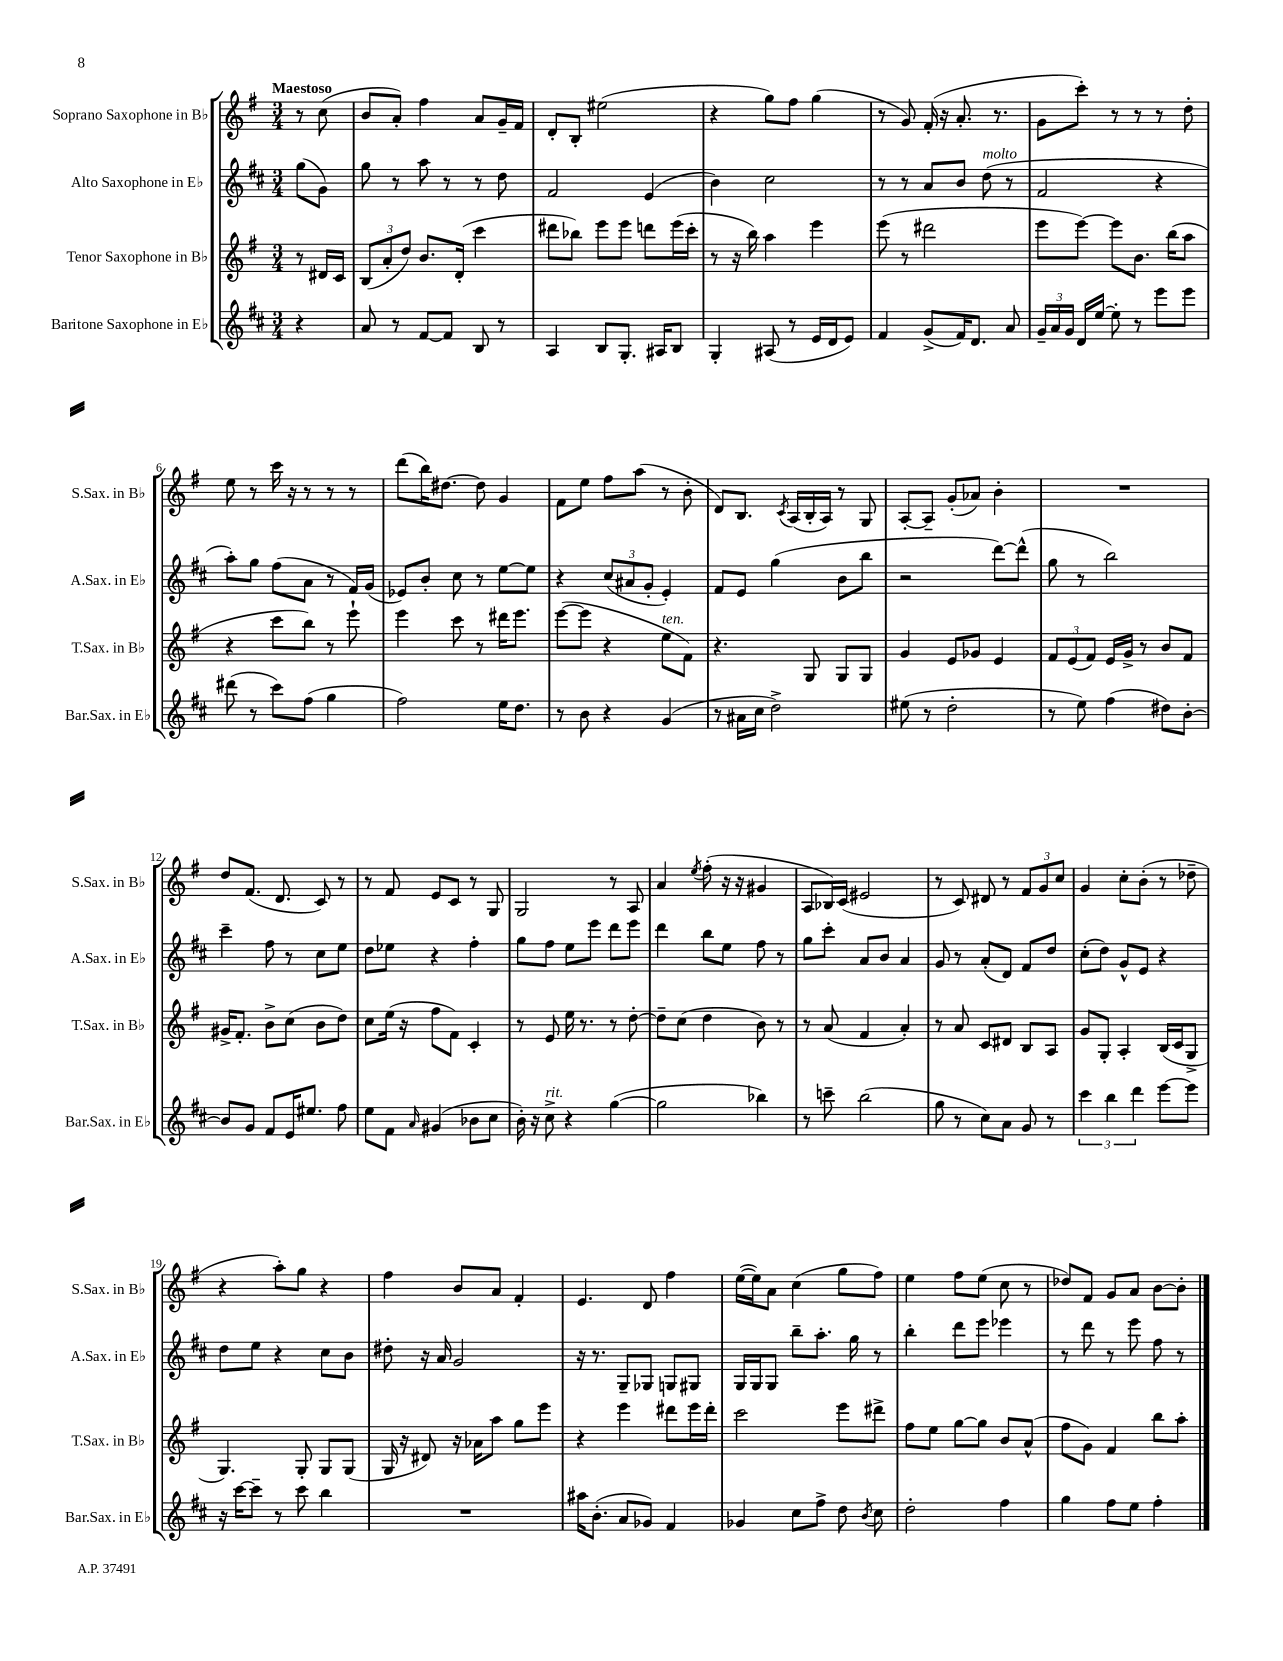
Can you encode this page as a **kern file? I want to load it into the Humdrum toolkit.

**kern	**kern	**kern	**kern
*part4	*part3	*part2	*part1
*staff4	*staff3	*staff2	*staff1
*I"Baritone Saxophone in E♭	*I"Tenor Saxophone in B♭	*I"Alto Saxophone in E♭	*I"Soprano Saxophone in B♭
*I'Bar.Sax. in E♭	*I'T.Sax. in B♭	*I'A.Sax. in E♭	*I'S.Sax. in B♭
*clefG2	*clefG2	*clefG2	*clefG2
*k[f#c#]	*k[f#]	*k[f#c#]	*k[f#]
*M3/4	*M3/4	*M3/4	*M3/4
=	=	=	=
!	!	!	!LO:TX:a:B:t=Maestoso
4r	8r	(8gg\L	8r
.	16d#X/LL	8g\J)	(8cc\
.	16c/JJ	.	.
=1	=1	=1	=1
8a/	(12B/L	8gg\	8b/L
.	12a'/	.	.
8r	.	8r	8a'/J)
.	12dd/J)	.	.
[8f#/L	8.b/L	8aa\	4ff#\
8f#/J]	.	8r	.
.	(16d'/Jk	.	.
8B/	4ccc\	8r	8a/L
8r	.	8dd\	16g~/L
.	.	.	16f#/JJ
=2	=2	=2	=2
4A/	8ddd#X\L	2f#/	8d'/L
.	8bb-X\J)	.	8B'/J
8B/L	8eee\L	.	(2ee#X\
8.G'/J	8eee\J	.	.
.	8dddn\L	(4e/	.
16A#X/KL	.	.	.
8B/J	(16eee\L	.	.
.	16ccc'\JJ	.	.
=3	=3	=3	=3
4G'/	8r	4b\)	4r
.	16r	.	.
.	16bb\)	.	.
(8A#X/	4aa\	2cc#\	8gg\L)
8r	.	.	8ff#\J
16e/LL	4eee\	.	(4gg\
16d/J	.	.	.
8e/J)	.	.	.
=4	=4	=4	=4
4f#/	(8eee\	8r	8r
.	8r	8r	8g/)
(8g^/L	2ddd#X\	8a/L	(16f#'/
.	.	.	16r
16f#/K)	.	8b/J	8.a'/
8.d/J	.	.	.
!	!	!LO:TX:a:i:t=molto	!
.	.	(8dd\	.
.	.	.	8.r
8a/	.	8r	.
=5	=5	=5	=5
24g~/LL	8eee\L	2f#/	8g\L
24a/	.	.	.
24g/JJ	.	.	.
16d/LL	[8eee\J)	.	8ccc'\J)
[16ee/JJ	.	.	.
8ee'\]	8eee\L]	.	8r
8r	8.b\J	.	8r
8eee\L	.	4r	8r
.	(16bb\KL	.	.
8eee\J	8aa\J	.	8dd'\
!!LO:LB:g=z
=6	=6	=6	=6
(8ddd#X\	4r	8aa'\L)	8ee\
8r	.	8gg\J	8r
8ccc#\L)	8ccc\L	(8ff#\L	16ccc\
.	.	.	16r
(8ff#\J	8bb\J)	8a\J	8r
4gg\	8r	8r	8r
.	8eee`\	16f#/LL)	8r
.	.	(16g/JJ	.
=7	=7	=7	=7
2ff#\)	4eee\	8e-X/L)	(8ddd\L
.	.	8b'/J	16bb\K)
.	.	.	[8.dd#X\J
.	8ccc\	8cc#\	.
.	8r	8r	8dd#\]
16ee\KL	16ddd#X\KL	[8ee\L	4g/
8.dd\J	8.eee\J	.	.
.	.	8ee\J]	.
=8	=8	=8	=8
8r	([8eee\L	4r	8f#\L
8b\	8eee\J]	.	8ee\J
4r	4r	(12cc#/L	8ff#\L
.	.	12a#X/	.
.	.	.	(8aa\J
.	.	12g'/J	.
!	!LO:TX:a:i:t=ten.	!	!
(4g/	8ee\L	4e'/)	8r
.	8f#\J)	.	8b'\
=9	=9	=9	=9
8r	4.r	8f#/L	8d/L)
16a#X\LL	.	8e/J	8.B/J
16cc#\JJ	.	.	.
2dd^\)	.	(4gg\	.
.	.	.	8qc/
.	.	.	(16A/LL
.	8G/	.	16B'/
.	.	.	16A/JJ)
.	8G/L	8b\L	8r
.	8G/J	8bb\J	8G/
=10	=10	=10	=10
(8ee#X\	4g/	2r	[8A'/L
8r	.	.	8A~/J]
2dd'\	8e/L	.	(8g'/L
.	8g-X/J	.	8a-X/J)
.	4e/	[8ddd\L)	4b'\
.	.	(8ddd^^\J]	.
=11	=11	=11	=11
8r	12f#/L	8gg\	2.r
.	(12e/	.	.
8ee\)	.	8r	.
.	12f#/J)	.	.
(4ff#\	16e/LL	2bb\)	.
.	16g^/JJ	.	.
.	8r	.	.
8dd#X\L)	8b/L	.	.
[8b'\J	8f#/J	.	.
!!LO:LB:g=z
=12	=12	=12	=12
8b/L]	16g#X^/KL	4ccc#~\	8dd/L
.	8.f#'/J	.	.
8g/J	.	.	(8.f#/J
8f#/L	8b^\L	8ff#\	.
.	.	.	8.d/
16e/K	(8cc\J	8r	.
8.ee#X/J	.	.	.
.	8b\L	8cc#\L	8c/)
8ff#\	8dd\J)	8ee\J	8r
=13	=13	=13	=13
8ee\L	8cc\L	8dd\L	8r
8f#\J	(16ee\Jk	8ee-X\J	8f#/
.	16r	.	.
16qqa/	.	.	.
(4g#X/	8ff#\L	4r	8e/L
.	8f#\J)	.	8c/J
8b-X\L	4c'/	4ff#'\	8r
8cc#\J	.	.	8G/
=14	=14	=14	=14
16b'\)	8r	8gg\L	2G/
16r	.	.	.
!LO:TX:a:i:t=rit.	!	!	!
8cc#^\	8e/	8ff#\J	.
4r	16ee\	8ee\L	.
.	8.r	.	.
.	.	8eee\J	.
([4gg\	8r	8ddd\L	8r
.	[8dd'\	8eee\J	8A/
=15	=15	=15	=15
2gg\]	8dd~\L]	4ddd\	4a/
.	(8cc\J	.	.
.	.	.	8qee/
.	4dd\	8bb\L	(8ff#'\
.	.	8ee\J	16r
.	.	.	16r
4bb-X\)	8b\)	8ff#\	4g#X/
.	8r	8r	.
=16	=16	=16	=16
8r	8r	8gg\L	8A/L
8cccn~\	(8a/	8ccc#'\J	16B-X/L)
.	.	.	(16c/JJ
(2bb\	4f#/	8a/L	2e#X/
.	.	8b/J	.
.	4a'/)	4a/	.
=17	=17	=17	=17
8gg\	8r	8g/	8r
8r	8a/	8r	8c/)
8cc#\L)	8c/L	(8a'/L	8d#X/
8a\J	8d#X/J	8d/J)	8r
8g/	8B/L	8f#/L	12f#/L
.	.	.	12g/
8r	8A/J	8dd/J	.
.	.	.	12cc/J
=18	=18	=18	=18
6ccc#\	8g/L	(8cc#'\L	4g/
.	8G'/J	8dd\J)	.
6bb\	.	.	.
.	4A'/	8g^^/L	8cc'\L
6ddd\	.	.	.
.	.	8e/J	(8b'\J
[8eee\L	(16B/LL	4r	8r
.	16c/J	.	.
8eee\J]	8G^/J	.	8dd-X~\
!!LO:LB:g=z
=19	=19	=19	=19
16r	4.G/)	8dd\L	4r
[16ccc#\KL	.	.	.
8ccc#~\J]	.	8ee\J	.
8r	.	4r	8aa'\L)
8ccc#\	8G'/	.	8gg\J
4bb\	8G/L	8cc#\L	4r
.	(8G/J	8b\J	.
=20	=20	=20	=20
2.r	16G/	8dd#X'\	4ff#\
.	16r	.	.
.	8d#X/)	16r	.
.	.	16a/	.
.	16r	2g/	8b/L
.	16a-X\KL	.	.
.	8aa\J	.	8a/J
.	8gg\L	.	4f#'/
.	8eee\J	.	.
=21	=21	=21	=21
16aa#X\KL	4r	16r	4.e/
(8.b'\J	.	8.r	.
8a/L	4eee\	8G~/L	.
8g-X/J)	.	8G-X/J	8d/
4f#/	8ddd#X\L	8Gn/L	4ff#\
.	16eee\L	8G#X/J	.
.	16ddd#'\JJ	.	.
=22	=22	=22	=22
4g-X/	2ccc\	16G/LL	([16ee\LL
.	.	16G/J	16ee\J])
.	.	8G/J	8a\J
8cc#\L	.	8bb~\L	(4cc\
8ff#^\J	.	8.aa'\J	.
8dd\	8eee\L	.	8gg\L
.	.	16gg\	.
8qb/	.	.	.
8cc#\	8ddd#X^\J	8r	8ff#\J)
=23	=23	=23	=23
2dd'\	8ff#\L	4bb'\	4ee\
.	8ee\J	.	.
.	[8gg\L	8ddd\L	8ff#\L
.	8gg\J]	8eee\J	(8ee\J
4ff#\	8b/L	4eee-X\	8cc\
.	(8a^^/J	.	8r
=24	=24	=24	=24
4gg\	8ff#\L	8r	8dd-X/L)
.	8g\J)	8ddd\	8f#/J
8ff#\L	4f#/	8r	8g/L
8ee\J	.	8eee\	8a/J
4ff#'\	8bb\L	8ff#\	[8b\L
.	8aa'\J	8r	8b'\J]
==	==	==	==
*-	*-	*-	*-
